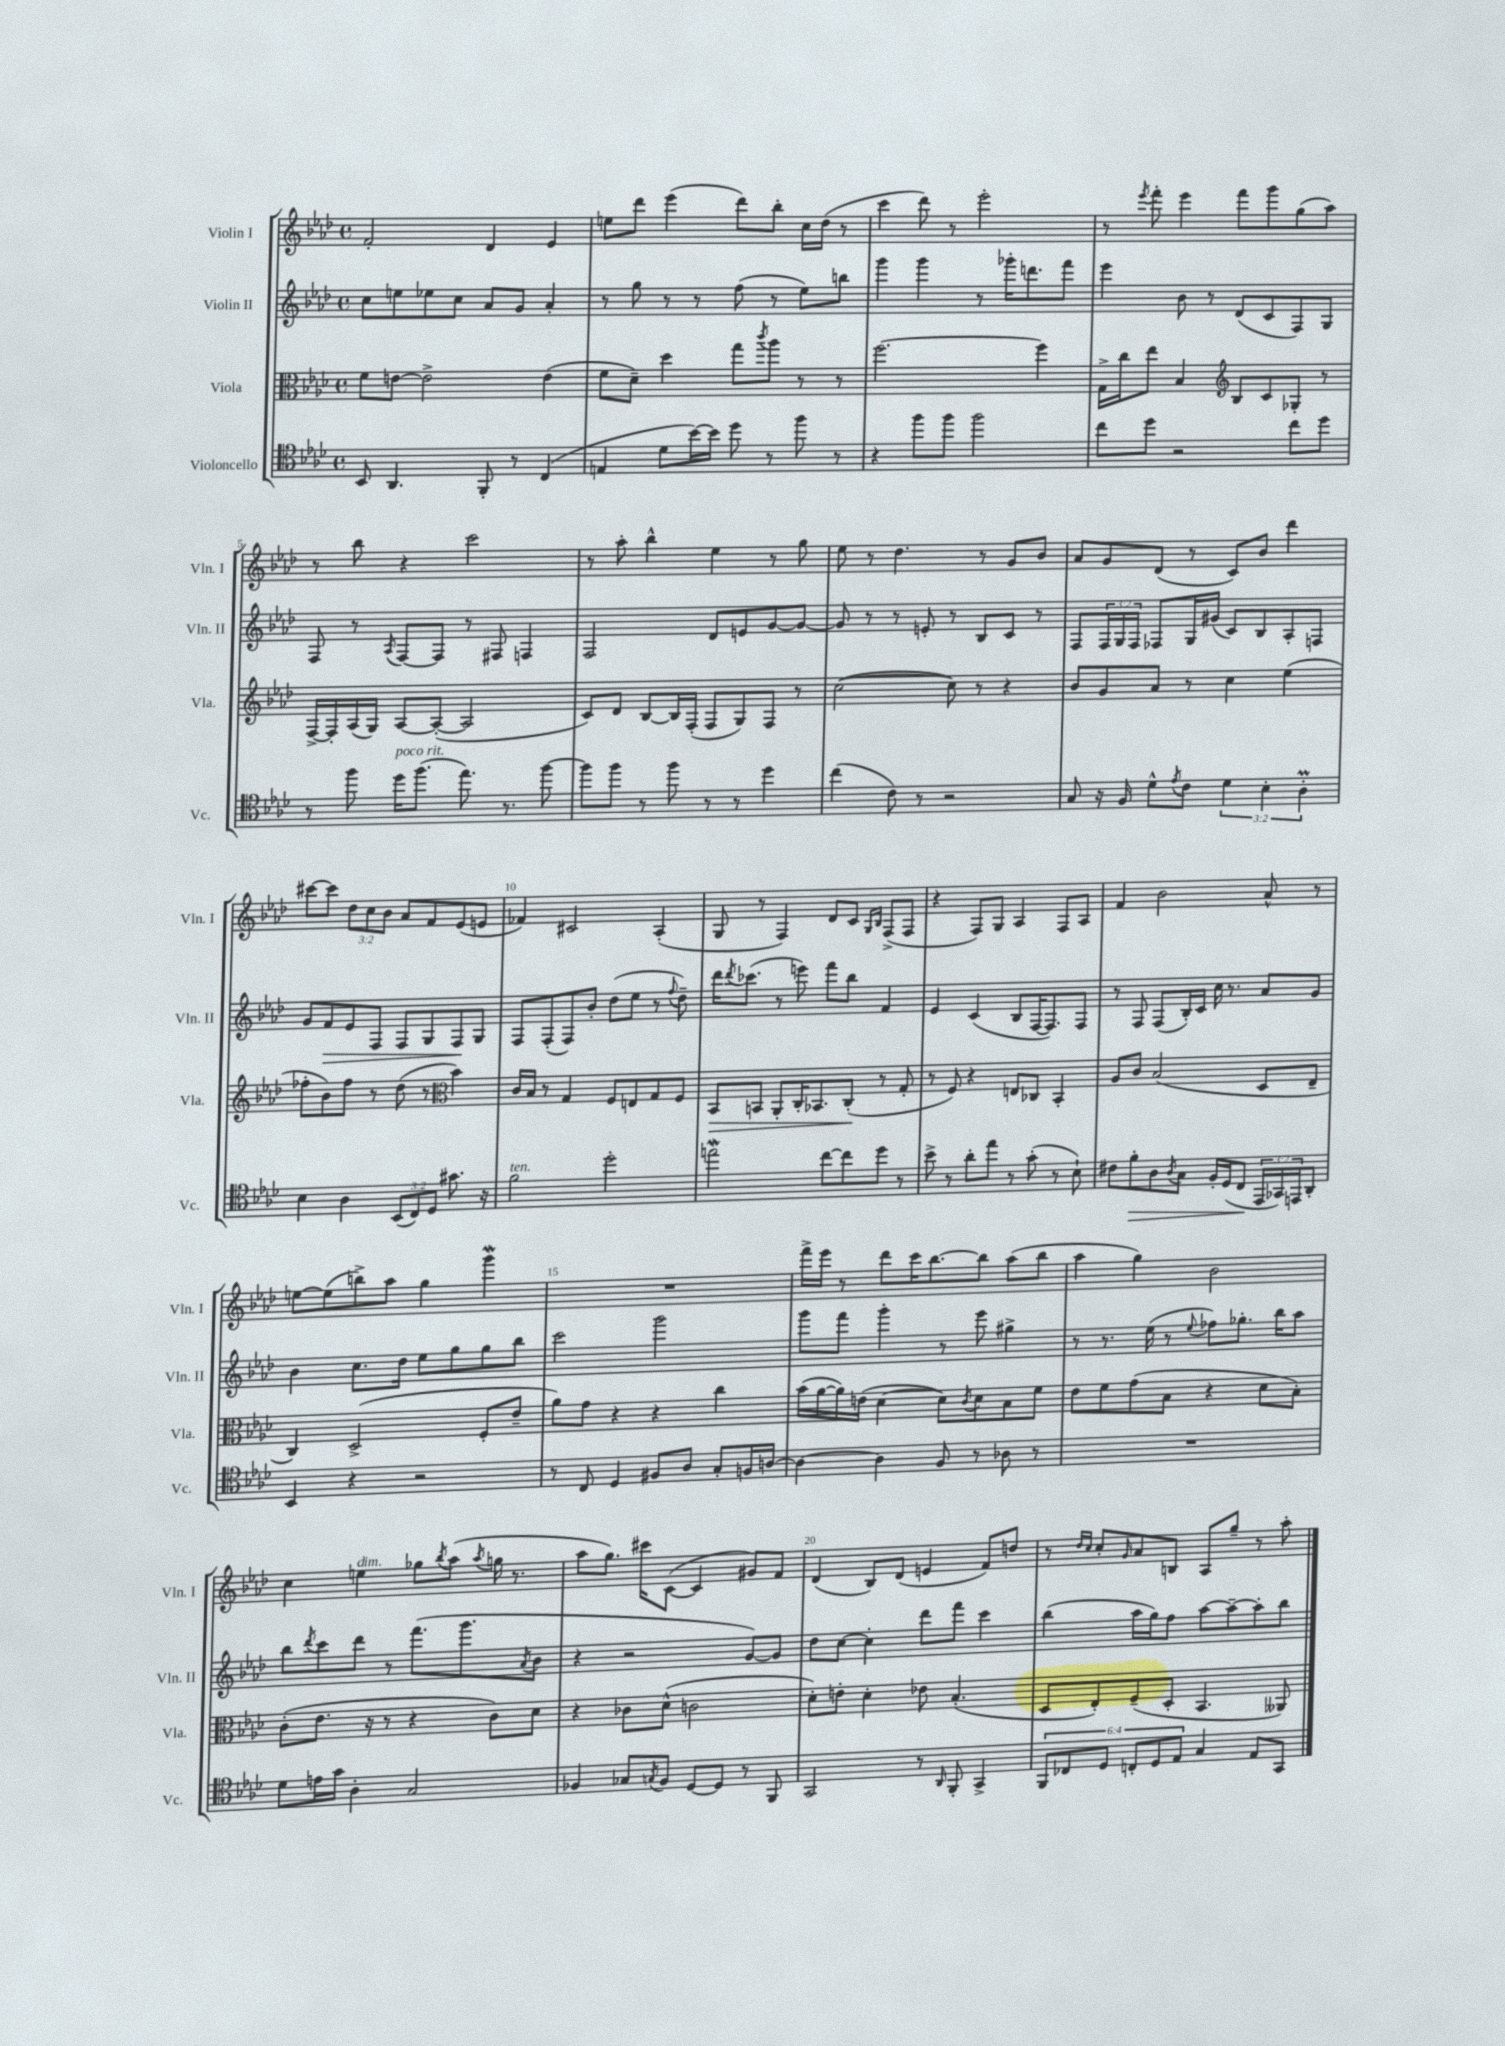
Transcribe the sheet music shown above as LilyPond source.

<<
\new StaffGroup <<
\new Staff = "s0" \with { instrumentName = "Violin I" shortInstrumentName = "Vln. I" } {
    \clef treble \key aes \major \defaultTimeSignature \time 4/4 \override Staff.TupletNumber.text = #tuplet-number::calc-fraction-text
    f'2-. des'4 ees'4 |
    e''8 des'''8 ees'''4( des'''8) bes''8-. c''16 des''16( r8 |
    c'''4 des'''8) r8 ees'''2-. |
    r8 \acciaccatura { ees'''8 } f'''8-. ees'''4 f'''8 g'''8 g''8( aes''8) |
    r8 bes''8 r4 c'''2 |
    r8 aes''8-. bes''4-^ ees''4 r8 g''8 |
    ees''8 r8 des''4. r8 g'8 bes'8 |
    aes'8 g'8 des'8( r8 c'8) bes'8 des'''4 |
    cis'''8~ cis'''8 \tuplet 3/2 { des''8 c''8 bes'8 } aes'8 f'8 ees'8( e'8 |
    fes'4) cis'2 aes4-.( |
    g8 r8 f4) des'8 c'8 \grace { g16 bes16 } f8->( f8 |
    r4 f8) g8 aes4 f8 aes8 |
    f'4 bes'2 aes'8-^ r8 |
    e''8~ e''8( b''8->) aes''8 g''4 g'''4\mordent |
    R1 |
    f'''16-> ees'''16 r8 des'''8 c'''16 bes''8.~ bes''8 aes''8( bes''8 |
    aes''4 g''4) bes'2 |
    c''4 e''4^\markup { \italic "dim." } ges''8 \acciaccatura { bes''8 } aes''8( \acciaccatura { aes''8 } g''16 r8. |
    aes''8 g''8.) cis'''16 c'8~( c'4 gis'8) f'8 |
    des'4( bes8) des'8( e'4 f'8) d''8 |
    r8 \grace { des''16 c''16 } c''8-. \grace { g'16 } aes'8 b8 aes8 g''8-- r8 aes''8-. \bar "|." |
}
\new Staff = "s1" \with { instrumentName = "Violin II" shortInstrumentName = "Vln. II" } {
    \clef treble \key aes \major \defaultTimeSignature \time 4/4 \override Staff.TupletNumber.text = #tuplet-number::calc-fraction-text
    c''8 e''8 ees''8 c''8 aes'8 g'8 aes'4-. |
    r8 g''8 r8 r8 f''8( r8 ees''8) b''8 |
    g'''4 g'''4 r8 ges'''16-. d'''8. f'''8 |
    ees'''4 bes'8 r8 des'8( c'8 f8) g8 |
    f8 r8 \acciaccatura { aes8 } f8~ f8 r8 fis8 f4 |
    f2 des'8 e'8 g'8~ g'8~ |
    g'8 r8 r8 e'8-. r8 bes8 c'8 r8 |
    f8 \tuplet 3/2 { f16 g16 f16 } fes8 g16 gis'16( c'8) bes8 aes8-. f8 |
    g'8 f'8\> ees'8 f8 f8 g8 f8\! g8 |
    f8 f8-.( f8) bes'8-. des''8( ees''8 r8 \appoggiatura { f''8 } des''8--) |
    des'''16 \acciaccatura { des'''8 } ces'''8.( r8 e'''8) f'''8 bes''8 f'4 |
    ees'4 c'4( bes8 f16~ f8.) f8 |
    r8 f8 f8( bes16-.) c'16 c''16 r8. aes'8 g'8 |
    bes'4 c''8. des''16 ees''8 g''8 g''8 bes''8 |
    c'''2 g'''2 |
    g'''8 f'''8 g'''4-. r8 ees'''8 gis''4-> |
    r8 r8. ees''16( r8 \appoggiatura { ees''8 } fes''8) ges''8.-. bes''16 aes''8 |
    bes''8 \acciaccatura { des'''8 } c'''8 des'''8 r8 f'''8.( g'''8. \acciaccatura { aes'8 } bes'8 |
    r4 r2 g'8~) g'8 |
    des''8 c''8~ c''4-. des'''8 f'''8 c'''4 |
    bes''4( aes''16 g''16) f''8 aes''8~ aes''8~-- aes''8-. bes''8 \bar "|." |
}
\new Staff = "s2" \with { instrumentName = "Viola" shortInstrumentName = "Vla." } {
    \clef alto \key aes \major \defaultTimeSignature \time 4/4
    f'8 e'8~ e'2-> e'4( |
    f'8 des'8--) des''4 g''8 \acciaccatura { c'''8 } aes''8 r8 r8 |
    f''2.~ f''4 |
    g16-> c''16 ees''8 bes4 \clef treble bes8 c'8 ges8-. r8 |
    f16~-> f16-. aes16( g16) aes8~ aes8~-.( aes2 |
    c'8) des'8 bes8~ bes16 f16-.( f8 g8) f8 r8 |
    c''2~( c''8) r8 r4 |
    bes'8 g'8 aes'8 r8 c''4 ees''4( |
    fes''8-. bes'8) fes''8 r8 des''8( r8 \clef alto bes'4) |
    c'16 bes16 r8 g4 f8 e8 g8 f8 |
    bes,8\> b,8 aes,8-. c16-. bes,8. c8-.\!( r8 g8-. |
    r8 f8) r4 e8 ces8 bes,4-. |
    aes8 c'8 bes2( des8 ees8-- |
    c4) des2->( f8-. ees'8-- |
    aes'8) g'8 r4 r4 c''4 |
    bes'16( aes'16~ aes'16) e'16( des'4~ des'8) \acciaccatura { c'8 } des'8 bes8 f'8 |
    ees'8 f'8 g'8( bes8 r4 des'8 bes8-.) |
    c'8-.( ees'8. r16 r8 r4 c'8) des'8 |
    r4 ces'8 des'8-^( c'2 |
    des'8-.) e'8-. des'4-. ees'8 bes4.-.( |
    des8 ees8-.) f8--( des8-. bes,4. aeses,8) \bar "|." |
}
\new Staff = "s3" \with { instrumentName = "Violoncello" shortInstrumentName = "Vc." } {
    \clef tenor \key aes \major \defaultTimeSignature \time 4/4 \override Staff.TupletNumber.text = #tuplet-number::calc-fraction-text
    bes,8 aes,4. f,8-. r8 c4( |
    e4 des'8 bes'16~) bes'16 des''8 r8 f''8 r8 |
    r4 f''8 f''8 f''2 |
    c''8 des''8 r2 c''8 des''8 |
    r8 f''8 des''16^\markup { \italic "poco rit." } f''8.( ees''8.) r8. f''8~ |
    f''8 f''8 r8 f''8 r8 r8 des''4 |
    c''4( c'8) r8 r2 |
    g8 r16 f16 des'8-^ \acciaccatura { ees'8 } c'8 \tuplet 3/2 { des'4 bes4-. aes4-.\prall } |
    bes4 aes4 \tuplet 3/2 { bes,8( c8) des8 } gis'8. r16 |
    f'2^\markup { \italic "ten." } des''2-. |
    e''2\mordent c''8~ c''8 des''8 r8 |
    bes'8-> r8 aes'8-. ees''8 r8 g'8-.( r8 bes8-!) |
    cis'8 f'8-.\> aes8 \acciaccatura { aes8 } g8 f16-. des16( c8\! \tuplet 3/2 { ees,16 ges,16) e,16 } aes,8-. |
    bes,4 r4 r2 |
    r8 c8 des4 fis8 aes8 g8-. f16 a16~ |
    a4~ a4 f8 r8 aes8 r8 |
    R1 |
    des'8 e'16 g'16 aes4-. g2 |
    fes4 ges8 \acciaccatura { g8 } fes8 des8~ des8 r8 f,8 |
    g,2 r8 \grace { aes,16 } f,8-. g,4-> |
    \tuplet 6/4 { f,8 ces8 des8 c8-. des8 ees8 } g4 ees8 g,8 \bar "|." |
}
>>
>>
\layout { \context { \Score \override BarNumber.break-visibility = ##(#f #t #t) barNumberVisibility = #(every-nth-bar-number-visible 5) } }
